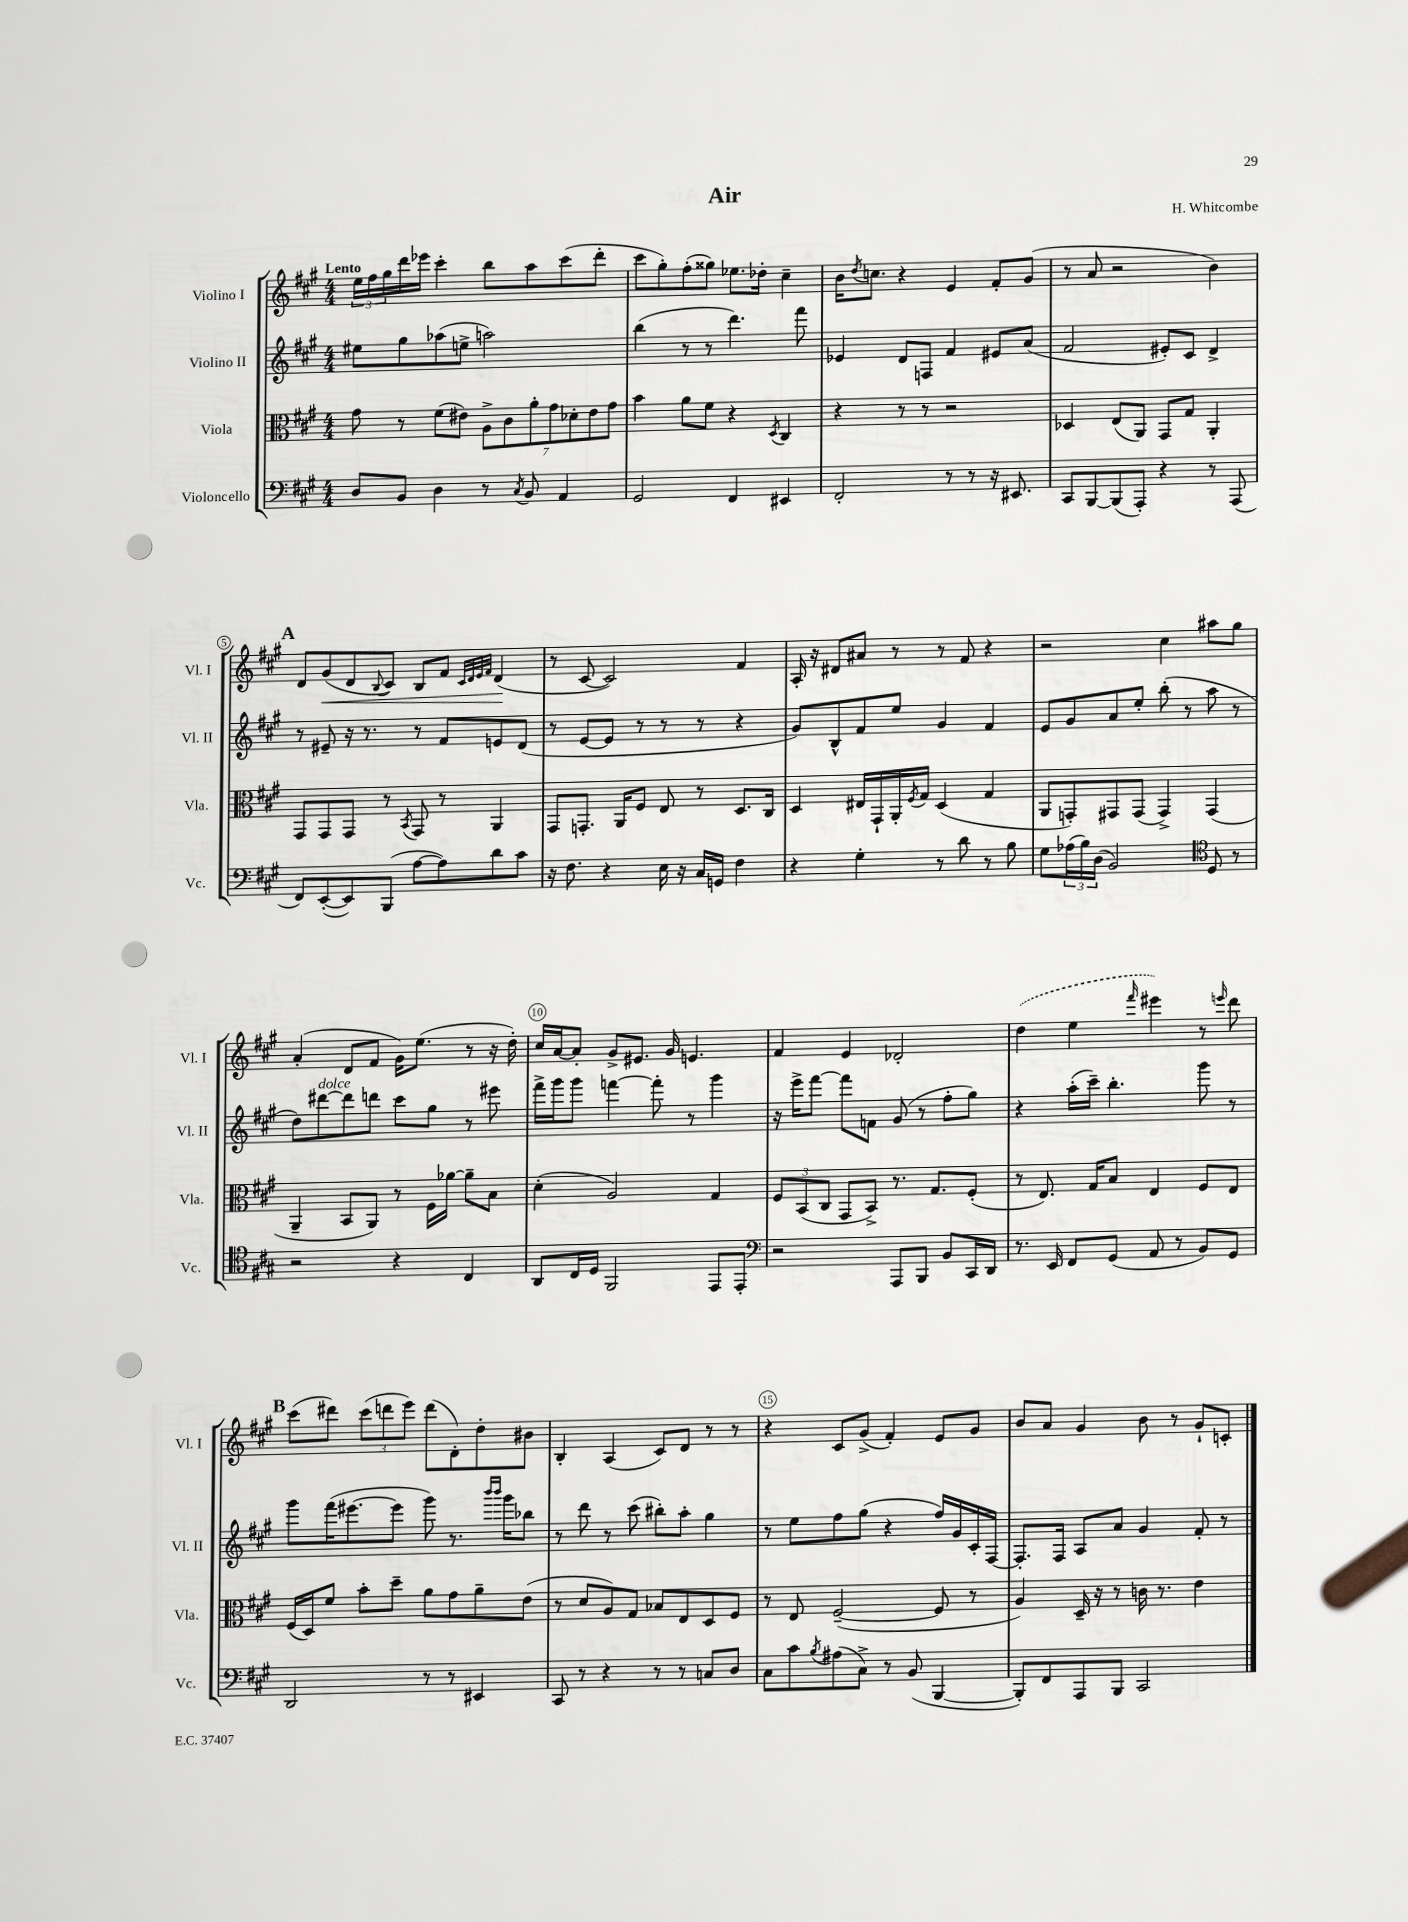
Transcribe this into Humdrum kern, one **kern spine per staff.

**kern	**kern	**kern	**kern
*staff4	*staff3	*staff2	*staff1
*clefF4	*clefC3	*clefG2	*clefG2
*k[f#c#g#]	*k[f#c#g#]	*k[f#c#g#]	*k[f#c#g#]
*M4/4	*M4/4	*M4/4	*M4/4
8D/L	8g#\	8ee#\L	24ee\LL
.	.	.	24ff#\
.	.	.	24gg#\
8BB/J	8r	8gg#\	16ddd\
.	.	.	16eee-\JJ
4D\	(8f#\L	(8aa-\	4ccc#'\
.	8e#\J)	8ee^\J	.
8r	14A^\L	2aa\)	8bb\L
.	14c#\	.	.
8qC#/	.	.	.
8BB/	.	.	8aa\
.	14a'\	.	.
.	14g#\	.	.
4AA/	.	.	(8ccc#\
.	14d-'\	.	.
.	14e#\	.	.
.	.	.	8ddd'\J
.	14g#\J	.	.
=	=	=	=
2GG#/	4b\	(4bb\	8ccc#\L
.	.	.	8gg#'\)
.	8a\L	8r	(8ff#'\
.	8f#\J	8r	8gg##\J)
4FF#/	4r	4.ddd\)	8.ee-\L
.	.	.	16dd-'\Jk
.	8qD/	.	.
4EE#/	4C#/	.	4cc#~\
.	.	8fff#\	.
=	=	=	=
2FF#'/	4r	4e-/	16b\LK
.	.	.	8qdd/
.	.	.	8.cc\J
.	8r	8d/L	4r
.	8r	8F/J	.
8r	2r	4f#/	4e/
8r	.	.	.
16r	.	8e#/L	8f#'/L
8.EE#/	.	.	.
.	.	(8a/J	(8g#/J
=	=	=	=
8CC#/L	4D-/	2f#/	8r
[8BBB/	.	.	8a/
(8BBB/]	(8E/L	.	2r
8AAA'/J)	8AA/J)	.	.
4r	8GG#/L	8e#'/L)	.
.	8G#/J	8c#/J	.
8r	4AA'/	4d^/	4b\)
(8AAA/	.	.	.
=	=	=	=
8FF#/L)	8GG#/L	8r	8d/L
([8EE'/	8GG#/	8e#~/	(8g#/
8EE/])	8GG#/J	16r	8d/
.	.	8.r	.
.	.	.	8qqB/
(8BBB/J	8r	.	8c#/J)
.	8qBB/	.	.
[8A\L	8GG#/	8r	8B/L
8A\])	8r	8f#/L	8f#/J
.	.	.	32qqc#/LLL
.	.	.	32qqd/
.	.	.	32qqe/
.	.	.	32qqf#/JJJ
8d\	4AA/	8e/	(4d/
8c#\J	.	(8d/J	.
=	=	=	=
16r	8GG#/L	8r	8r
8.F#\	.	.	.
.	8.GG'/J	[8e/L	[8c#/
4r	.	8e/]J	2c#/])
.	16AA/LK	.	.
.	8F#/J	8r	.
16E\	8E/	8r	.
16r	.	.	.
16C#/LL	8r	8r	.
16GG/JJ	.	.	.
4F#\	8.D/L	4r	4f#/
.	16C#/Jk	.	.
=	=	=	=
4r	4D/	8g#/L)	16A'/
.	.	.	16r
.	.	8B^^/	8d#/L
4G#'\	16E#/LL	8f#/	8a#/J
.	16GG#`/	.	.
.	16AA'/	8ee/J	8r
.	8qF#/	.	.
.	16G#/JJ	.	.
8r	(4D/	4g#/	8r
8d\	.	.	8f#/
8r	4G#/	4f#/	4r
8B\	.	.	.
=	=	=	=
8G#\L	8AA/L	8e/L	2r
(24A-\L	8GG'/)	8g#/	.
24B\)	.	.	.
(24D\JJ	.	.	.
2BB/)	8GG#/	8a/	.
.	(8GG#/J	8ee'/J	.
.	4GG#^/)	(8bb'\	4cc#\
.	.	8r	.
*clefC4	*	*	*
8D/	(4GG#/	8aa\	8aa#\L
8r	.	8r	8gg#\J
=	=	=	=
2r	4AA~/	8dd\L)	(4a'/
.	.	[8ddd#\	.
.	8BB/L	8ddd#\]	8d/L
.	8AA/J)	8ddd\J	8f#/J
4r	8r	8ccc#\L	16g#\LK)
.	.	.	(8.ee\J
.	16F#\LL	8gg#\J	.
.	[16a-\JJ	.	.
4C#/	8a-~\]L	8r	8r
.	8B\J	8eee#\	16r
.	.	.	16dd'\)
=	=	=	=
8AA/L	(4d'\	16fff#^\LL	16cc#/LL
.	.	16ggg#\J	[16a/J
16C#/L	.	8ggg#\J	8a'/]J
16D/JJ	.	.	.
2FF#/	2A/)	[4fff\	8g#^/L
.	.	.	8.e#/J
.	.	8fff'\]	.
.	.	.	16g#/
.	.	8r	4.e/
8EE/L	4G#/	4ggg#\	.
8EE'/J	.	.	.
=	=	=	=
*clefF4	*	*	*
2r	12F#/L	16r	4f#/
.	.	16eee^\LK	.
.	(12BB/	.	.
.	.	[8fff#\J	.
.	12C#/J	.	.
.	8GG#/L	8fff#\]L	4e/
.	8BB^/J)	8f\J	.
8AAA/L	8.r	(8g#/	2d-'/
8BBB/J	.	8r	.
.	8.G#/L	.	.
8BB/L	.	8ff#'\L	.
16CC#/L	(8F#'/J	8gg#\J)	.
16DD/JJ	.	.	.
=	=	=	=
8.r	8r	4r	(4dd\
.	8.E/)	.	.
16EE/	.	.	.
8FF#/L	.	(16aa'\LL	4ee\
.	16G#/LK	16ccc#~\JJ)	.
(8GG#/J	8B/J	4.bb'\	.
.	.	.	16qqfff#/
8AA/	4E/	.	4eee#\)
8r	.	.	.
8BB/L)	8F#/L	8ggg#\	8r
.	.	.	16qqeee/
8GG#/J	8E/J	8r	8ddd\
=	=	=	=
2DD/	(16F#/LL	8ggg#\L	(8ccc#\L
.	16D/J)	.	.
.	8f#/J	(16fff#\K	8ddd#\J)
.	.	[8.eee#\	.
.	8b'\L	.	(12ccc#\L
.	.	.	12ddd\
.	8dd~\J	8eee#\]J	.
.	.	.	12eee\J)
8r	8a\L	8ggg#\)	(8ddd\L
8r	8g#\	8.r	8d'\)
4EE#/	8a~\	.	8dd'\
.	.	16qqbbb/LL	.
.	.	16qqbbb/JJ	.
.	.	16ggg#\LK	.
.	(8e\J	8bb-\J	8b#\J
=	=	=	=
8CC#/	8r	8r	4B'/
8r	8d/L	8ddd\	.
4r	8A/)	8r	(4A/
.	8G#/J	(8ccc#\	.
8r	8B-/L	8bb#'\L)	8c#/L)
8r	8E/	8aa'\J	8d/J
8C/L	8D/	4gg#\	8r
8D/J	8F#/J	.	8r
=	=	=	=
8C#\L	8r	8r	4r
8c#\	8E/	8ee\L	.
8qB/	.	.	.
(8A#\	([2F#~/	8ff#\	8c#/L
8C#^\J)	.	(8gg#\J	(8g#^/J
8r	.	4r	4f#'/)
(8BB/	.	.	.
[4BBB/	8F#/]	16ff#/LL)	8e/L
.	.	16g#/	.
.	8r	16c#'/	8g#/J
.	.	[16F#/JJ	.
=	=	=	=
8BBB'/]L)	4A/)	8.F#'/]L	8b/L
8FF#/	.	.	8a/J
.	.	16F#/Jk	.
8AAA/	16D~/	8A/L	4g#/
.	16r	.	.
8BBB/J	8r	8a/J	.
2CC#/	16c\	4g#/	8b\
.	8.r	.	.
.	.	.	8r
.	4e\	8f#'/	8g#`/L
.	.	8r	8c'/J
==	==	==	==
*-	*-	*-	*-
